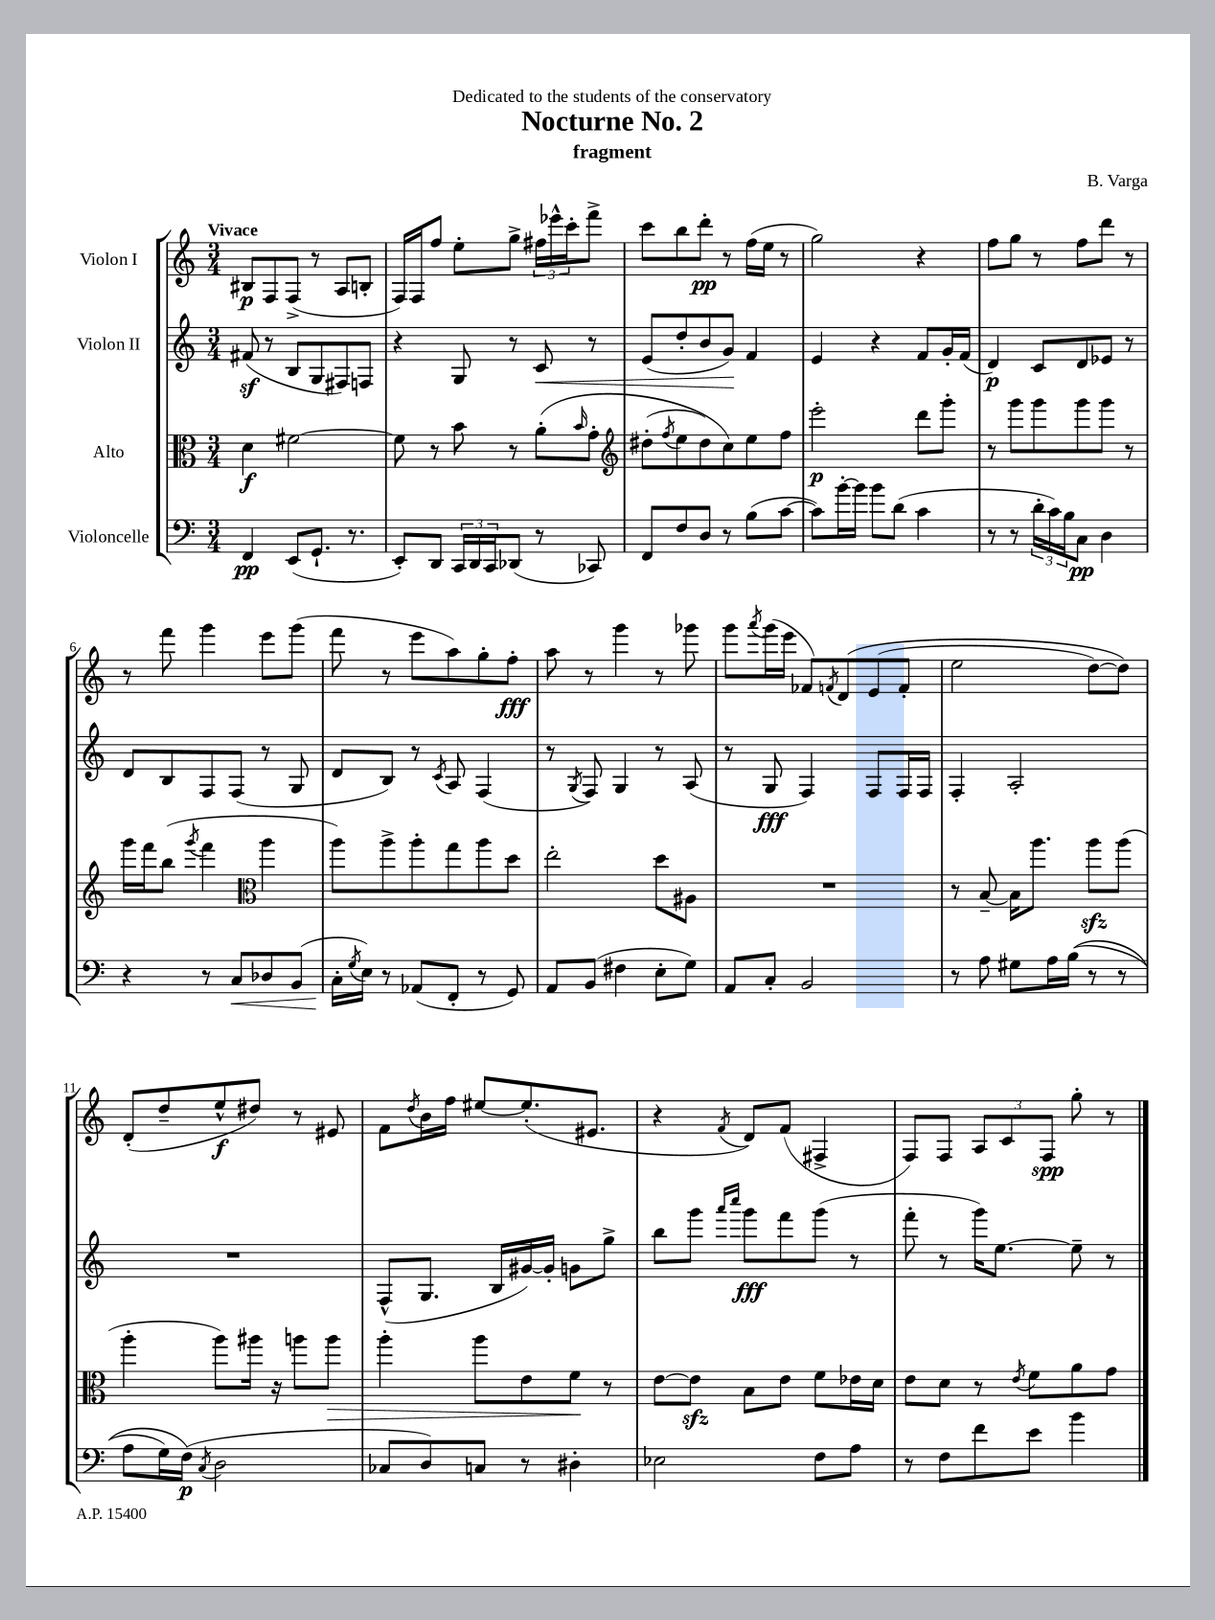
\header { title = "Nocturne No. 2" composer = "B. Varga" subtitle = "fragment" dedication = "Dedicated to the students of the conservatory" }
<<
\new StaffGroup <<
\new Staff = "s0" \with { instrumentName = "Violon I" } {
    \clef treble \key c \major \numericTimeSignature \time 3/4 \tempo "Vivace"
    bis8\p f8 f8->( r8 a8 b8-. |
    f16) f16 f''8 e''8-. g''8-> \tuplet 3/2 { fis''16 ees'''16-^ c'''16-. } f'''8-> |
    c'''8 b''8 d'''8-.\pp r8 f''16( e''16 r8 |
    g''2) r4 |
    f''8 g''8 r8 f''8 d'''8 r8 |
    r8 f'''8 g'''4 e'''8 g'''8( |
    f'''8 r8 e'''8 a''8) g''8-. f''8-.\fff |
    a''8 r8 g'''4 r8 ges'''8 |
    g'''8 \acciaccatura { a'''8 } g'''16( e'''16 fes'8) \acciaccatura { f'8 } d'8\( e'8( f'8-. |
    e''2 d''8~) d''8\) |
    d'8-.( d''8-- e''8-^\f dis''8) r8 eis'8 |
    f'8 \acciaccatura { d''8 } b'16 f''16 eis''8~ eis''8.-.( eis'8. |
    r4 \acciaccatura { f'8 } d'8) f'8( fis4-> |
    f8) f8 \tuplet 3/2 { a8 c'8 f8\spp } g''8-. r8 \bar "|." |
}
\new Staff = "s1" \with { instrumentName = "Violon II" } {
    \clef treble \key c \major \numericTimeSignature \time 3/4
    fis'8\sf( r8 b8 g8 fis8) f8 |
    r4 g8 r8 c'8\< r8 |
    e'8( d''8-. b'8 g'8\!) f'4 |
    e'4 r4 f'8 g'16-. f'16( |
    d'4\p) c'8 d'8 ees'8 r8 |
    d'8 b8 f8 f8( r8 g8 |
    d'8 b8) r8 \acciaccatura { c'8 } a8 f4( |
    r8 \acciaccatura { g8 } f8) g4 r8 a8( |
    r8 g8\fff f4) f8 f16 f16 |
    f4-. a2-. |
    R2. |
    f8-^( g8. b16 gis'16~) gis'16-. g'8 g''8-> |
    b''8 g'''8 \grace { a'''16 c''''16 } g'''8\fff f'''8 g'''8( r8 |
    f'''8-. r8 g'''16) e''8.~ e''8-- r8 \bar "|." |
}
\new Staff = "s2" \with { instrumentName = "Alto" } {
    \clef alto \key c \major \numericTimeSignature \time 3/4
    d'4\f fis'2~ |
    fis'8 r8 b'8 r8 a'8-.\( \grace { b'16 } g'8-. |
    \clef treble dis''8-.( \acciaccatura { f''8 } e''8 dis''8) c''8\) e''8 f''8 |
    e'''2-.\p d'''8 g'''8-. |
    r8 g'''8 g'''8 g'''8 g'''8 r8 |
    g'''16 f'''16 b''8( \acciaccatura { g'''8 } f'''4 \clef alto a''4 |
    a''8) a''8-> a''8-. g''8 a''8 d''8 |
    e''2-. d''8 ais8 |
    R2. |
    r8 b8~-- b16 a''8. a''8\sfz a''8( |
    a''4-. a''8) ais''16 r16 a''8 a''8\> |
    a''4-. a''8 e'8 f'8\! r8 |
    e'8~ e'8\sfz b8 e'8 f'8 ees'16 d'16 |
    e'8 d'8 r8 \acciaccatura { e'8 } f'8 a'8 g'8 \bar "|." |
}
\new Staff = "s3" \with { instrumentName = "Violoncelle" } {
    \clef bass \key c \major \numericTimeSignature \time 3/4
    f,4\pp e,8( g,8.-! r8. |
    e,8-.) d,8 \tuplet 3/2 { c,16 d,16 c,16 } des,8( r8 ces,8) |
    f,8 f8 d8 r8 b8( c'8~ |
    c'8) b'16~-. b'16 b'8 d'8( c'4 |
    r8 r8 \tuplet 3/2 { d'16-. c'16) b16 } c8\pp d4 |
    r4 r8 c8\< des8 b,8( |
    c16-.\! \acciaccatura { g8 } e16) r8 aes,8( f,8-. r8 g,8) |
    a,8 b,8( fis4 e8-. g8) |
    a,8 c8-. b,2 |
    r8 a8 gis8 a16 b16(\( r8 r8 |
    a8 g16) f16\p(\) \acciaccatura { c8 } d2 |
    ces8 d8) c8 r8 dis4-. |
    ees2 f8 a8 |
    r8 f8 f'8 e'8 b'4 \bar "|." |
}
>>
>>
